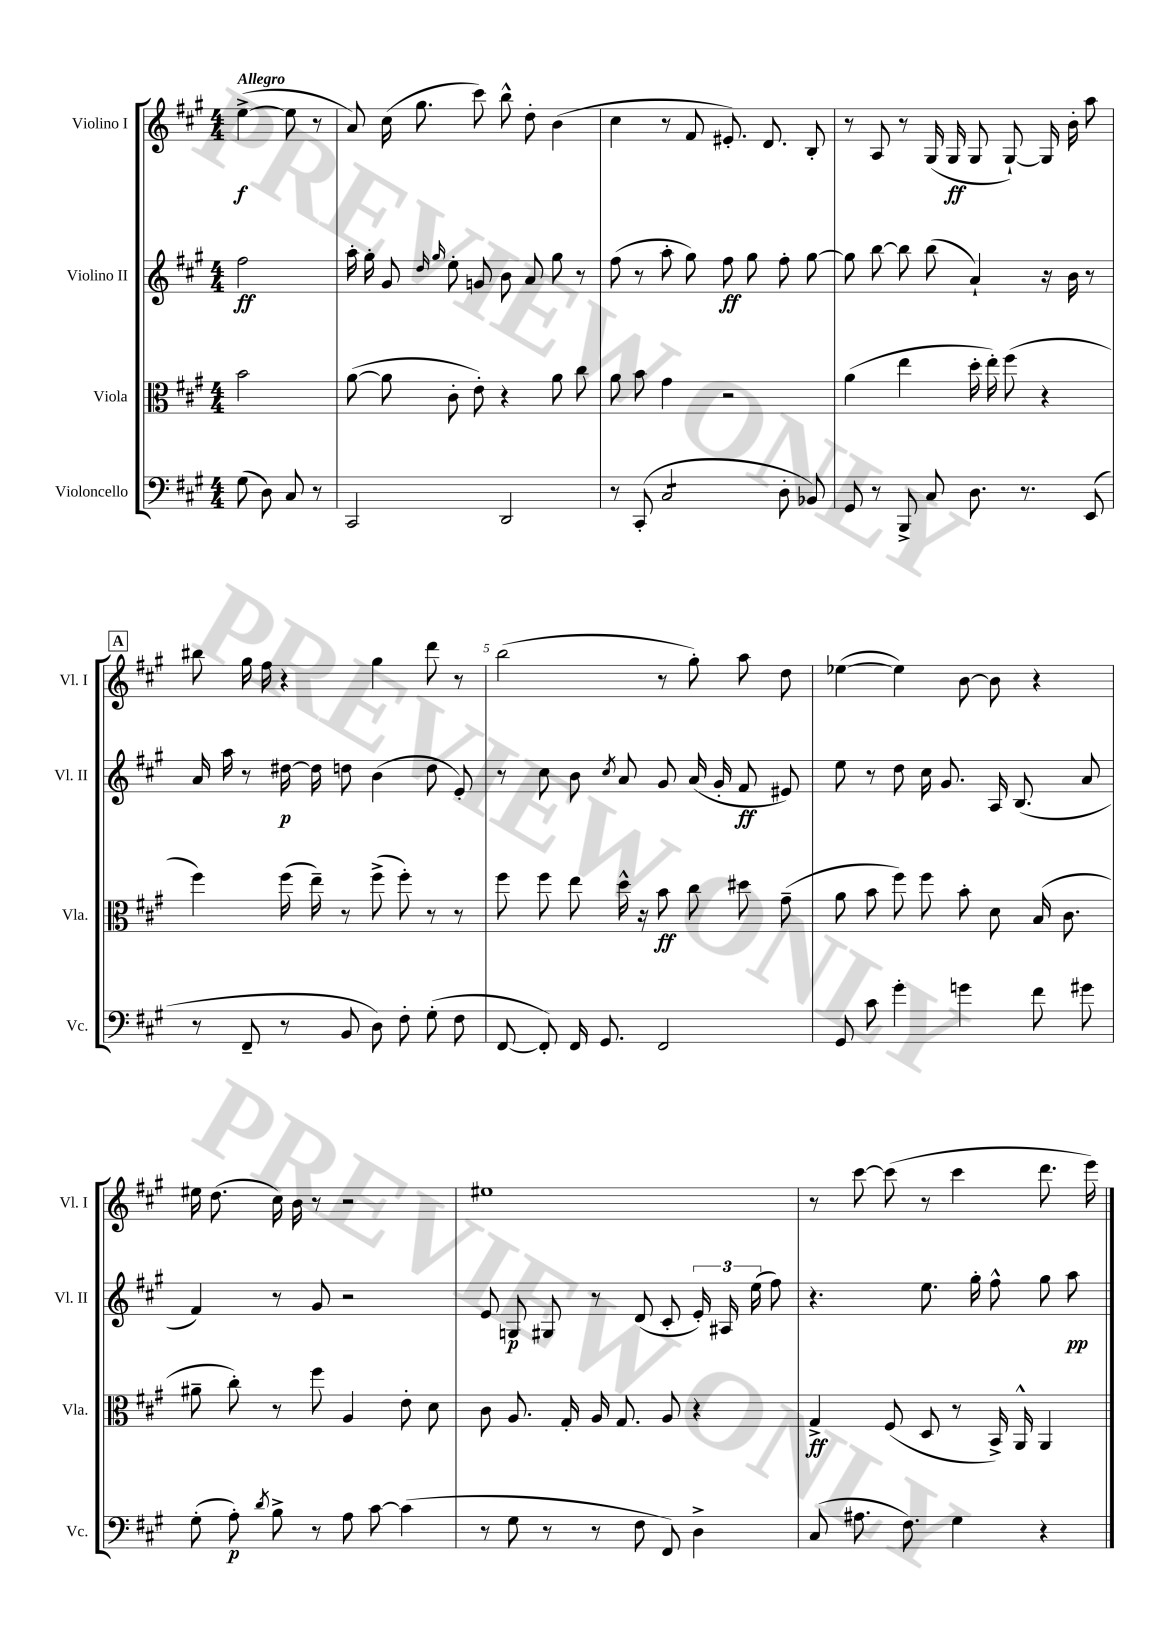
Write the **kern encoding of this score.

**kern	**kern	**kern	**kern
*staff4	*staff3	*staff2	*staff1
*clefF4	*clefC3	*clefG2	*clefG2
*k[f#c#g#]	*k[f#c#g#]	*k[f#c#g#]	*k[f#c#g#]
*M4/4	*M4/4	*M4/4	*M4/4
(8G#\	2b\	2ff#\	([4ee^\
8D\)	.	.	.
8C#/	.	.	8ee\]
8r	.	.	8r
=	=	=	=
2CC#/	([8a\	16aa'\	8a/)
.	.	16gg#'\	.
.	8a\]	8g#/	(16cc#\
.	.	.	8.gg#\
.	.	16qqdd/	.
.	.	16qqgg#/	.
.	8c#'\	8ee'\	.
.	8e'\)	8g/	8ccc#\)
2DD/	4r	8b\	8bb^^\
.	.	8a/	8dd'\
.	8a\	8gg#\	(4b\
.	8cc#\	8r	.
=	=	=	=
8r	8a\	(8ff#\	4cc#\
(8CC#'/	8b\	8r	.
2C#/	4g#\	8aa'\	8r
.	.	8gg#\)	8f#/
.	2r	8ff#\	8.e#'/)
.	.	8gg#\	.
.	.	.	8.d/
8D'\	.	8ff#'\	.
8BB-/)	.	[8gg#\	8B'/
=	=	=	=
8GG#/	(4a\	8gg#\]	8r
8r	.	[8bb\	8A/
8BBB^/	4ee\	8bb\]	8r
8C#/	.	(8bb\	(16G#/
.	.	.	16G#/
8.D\	16dd'\	4a`/)	8G#/
.	16ee'\)	.	.
.	(8ff#\	.	[8G#`/)
8.r	.	.	.
.	4r	16r	16G#/]
.	.	16b\	16b'\
(8EE/	.	8r	8aa\
=	=	=	=
8r	4ff#\)	16a/	8bb#\
.	.	16aa\	.
8FF#~/	.	8r	16gg#\
.	.	.	16ff#\
8r	(16ff#\	[16dd#\	4r
.	16ee~\)	16dd#\]	.
8BB/	8r	8dd\	.
8D\)	(8ff#^\	(4b\	4gg#\
8F#'\	8ff#'\)	.	.
(8G#'\	8r	8dd\	8ddd\
8F#\	8r	8e'/)	8r
=	=	=	=
[8FF#/	8ff#\	8r	(2bb\
8FF#'/])	8ff#\	8cc#\	.
16FF#/	8ee\	8b\	.
8.GG#/	.	.	.
.	.	8qcc#/	.
.	16dd^^\	8a/	.
.	16r	.	.
2FF#/	8b\	8g#/	8r
.	8cc#\	(16a/	8gg#'\)
.	.	16g#'/	.
.	8dd#\	8f#/	8aa\
.	(8g#~\	8e#/)	8dd\
=	=	=	=
8GG#/	8a\	8ee\	([4ee-\
8c#\	8b\	8r	.
4g#'\	8ff#\)	8dd\	4ee-\])
.	8ff#\	16cc#\	.
.	.	8.g#/	.
4g\	8b'\	.	[8b\
.	8d\	16A/	8b\]
.	.	(8.B/	.
8f#\	(16B/	.	4r
.	8.c#\	.	.
8g#\	.	8a/	.
=	=	=	=
(8G#'\	8a#~\	4f#/)	16ee#\
.	.	.	(8.dd\
8A'\)	8cc#'\)	.	.
8qd/	.	.	.
8B^\	8r	8r	16cc#\)
.	.	.	16b\
8r	8ff#\	8g#/	8r
8A\	4A/	2r	2r
[8c#\	.	.	.
(4c#\]	8e'\	.	.
.	8d\	.	.
=	=	=	=
8r	8c#\	8e/	1ee#
8G#\	8.A/	8G/	.
8r	.	8G#/	.
.	16G#'/	.	.
8r	16A/	8r	.
.	8.G#/	.	.
8F#\	.	(8d/	.
8FF#/)	8A/	8c#'/	.
4D^\	4r	24e'/)	.
.	.	24A#/	.
.	.	(24ee\	.
.	.	8ff#\)	.
=	=	=	=
(8C#/	4G#^/	4.r	8r
8.A#\	.	.	[8ccc#\
.	(8F#/	.	(8ccc#\]
8.F#\)	.	.	.
.	8D/	8.ee\	8r
4G#\	8r	.	4ccc#\
.	.	16gg#'\	.
.	16BB^/)	8ff#^^\	.
.	16AA^^/	.	.
4r	4AA/	8gg#\	8.ddd\
.	.	8aa\	.
.	.	.	16eee\)
==	==	==	==
*-	*-	*-	*-
